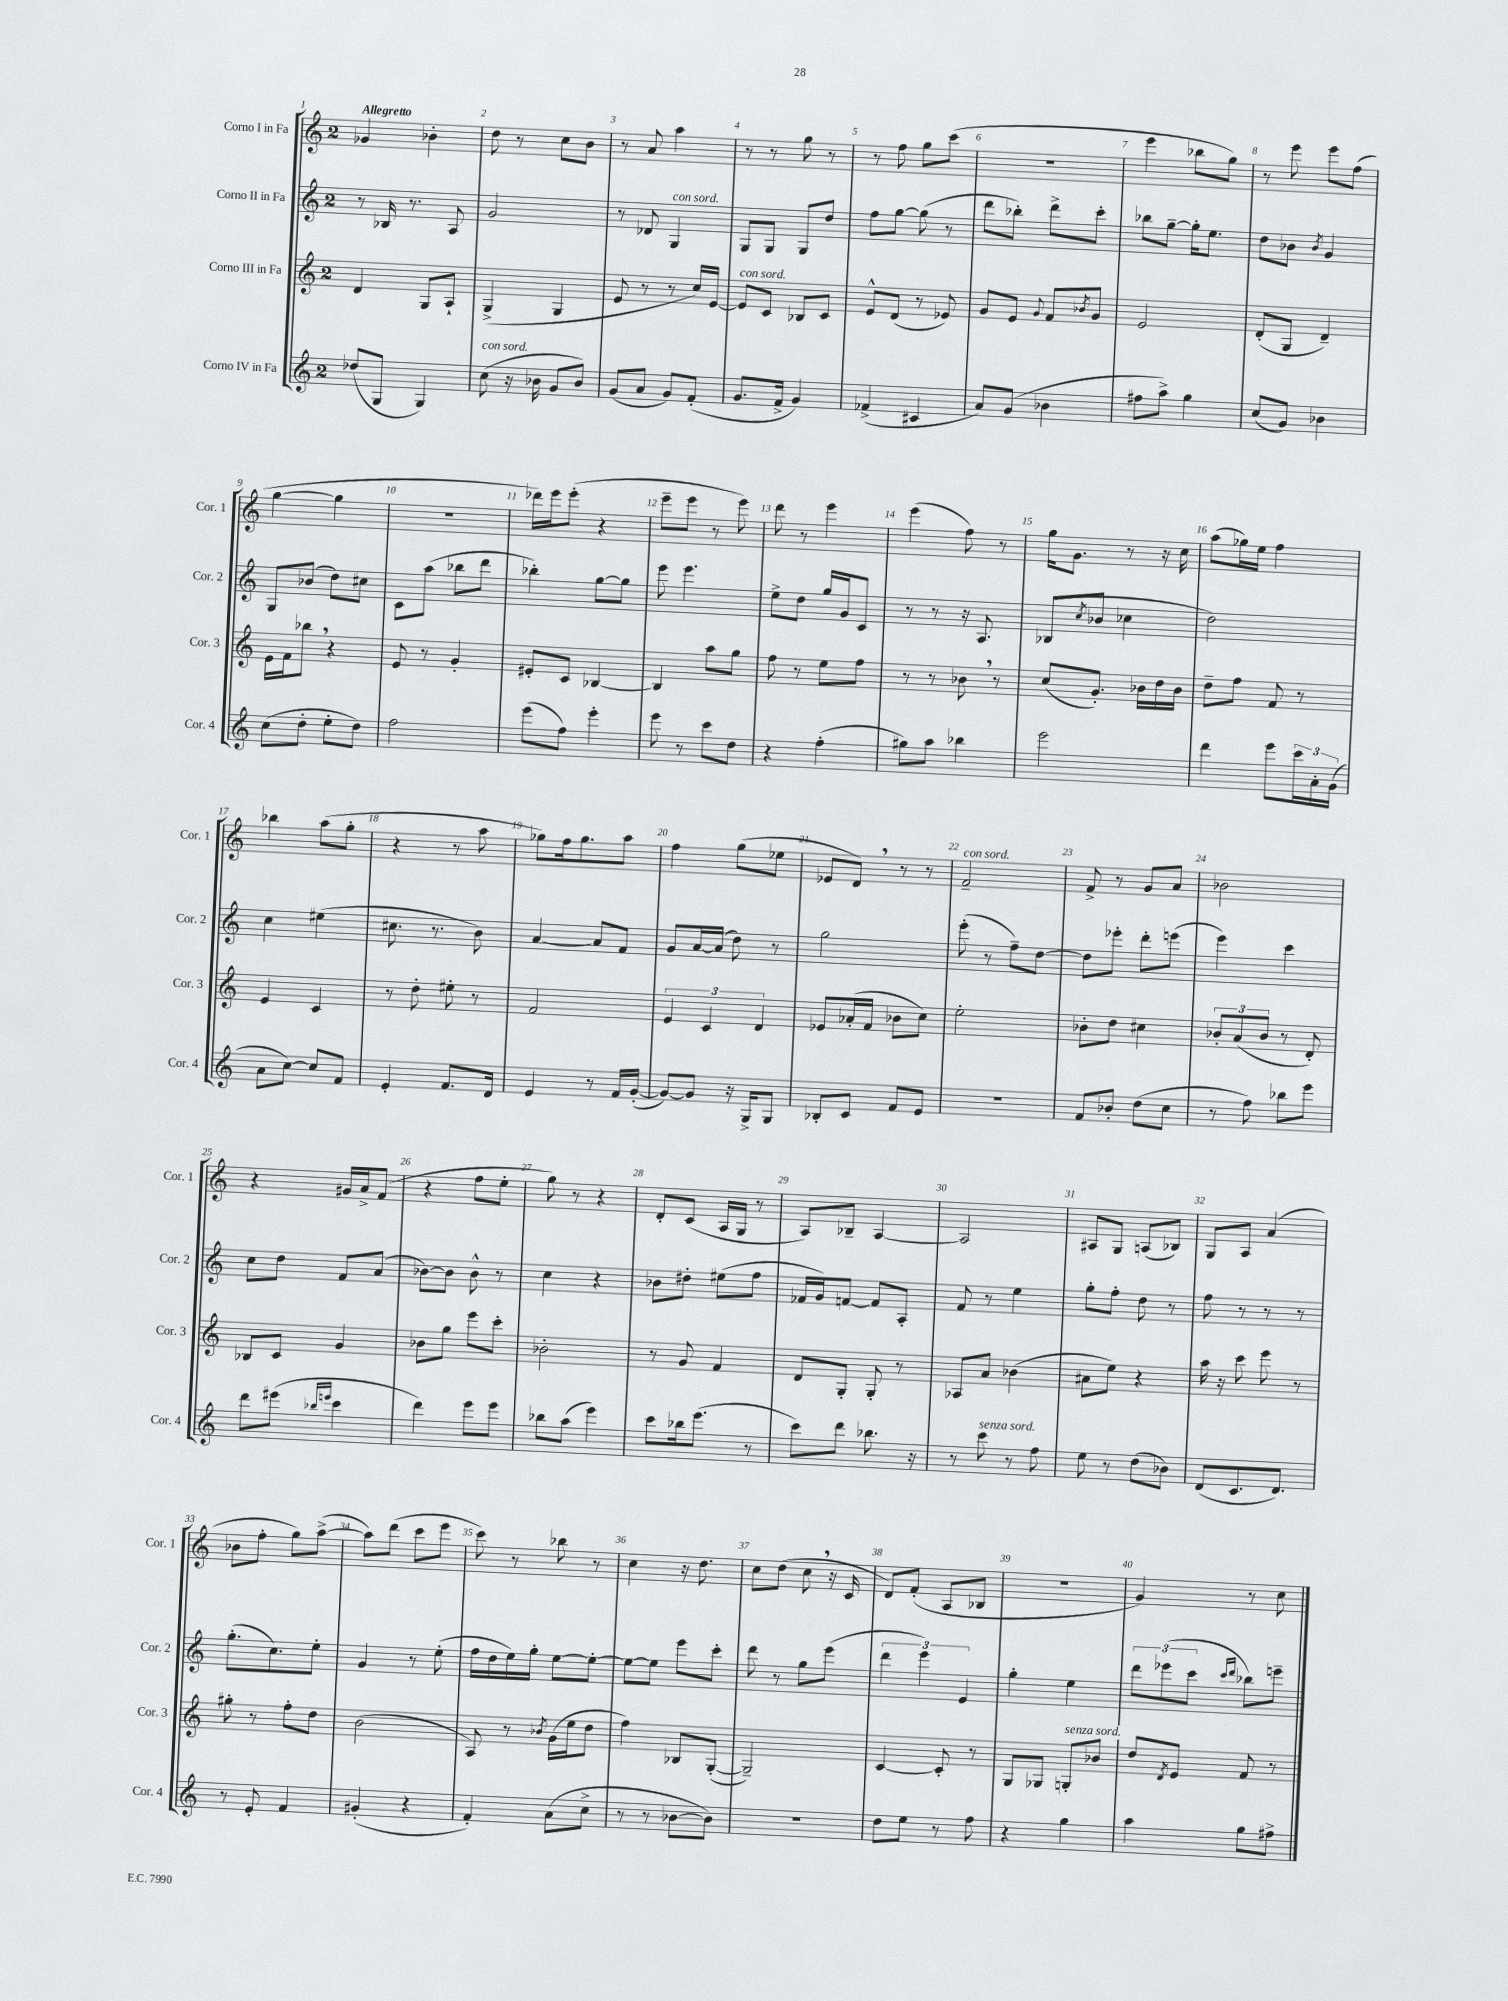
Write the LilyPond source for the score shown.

<<
\new StaffGroup <<
\new Staff = "s0" \with { instrumentName = "Corno I in Fa" shortInstrumentName = "Cor. 1" } {
    \clef treble \key c \major \once \override Staff.TimeSignature.style = #'single-digit \time 2/4 \tempo "Allegretto"
    ges'4 bes'4-. |
    d''8 r8 c''8 b'8 |
    r8 a'8 a''4 |
    r8 r8 g''8 r8 |
    r8 f''8 g''8 c'''8( |
    r2 |
    e'''4 bes''8 g''8) |
    r8 e'''8 e'''8 f''8( |
    g''4~ g''4 |
    R2 |
    des'''16) e'''16 e'''8-.( r4 |
    e'''8-- e'''8 r8 e'''8) |
    d'''8 r8 e'''4 |
    e'''4( f''8) r8 |
    g''16 g'8. r8 r16 c''16 |
    a''8( ges''16) e''16 f''4 |
    bes''4 a''8( g''8-. |
    r4 r8 a''8 |
    ges''8) f''16 ges''8. a''8 |
    f''4 g''8( ees''8 |
    ees'8 d'8) \breathe r8 r8 |
    f'2--^\markup { \italic "con sord." } |
    f'8-> r8 g'8 a'8 |
    bes'2 |
    r4 gis'16 a'16-> f'8( |
    r4 f''8 e''8-. |
    g''8) r8 r4 |
    d'8-. c'8( a16 g16 r8 |
    a8) bes8-- a4~ |
    a2 |
    ais8 g8 a8( bes8) |
    g8 a8 a'4( |
    bes'8 f''8-. g''8) a''8~->( |
    a''8) d'''8( c'''8 e'''8 |
    c'''8) r8 bes''8 r8 |
    c''4 r16 d''8. |
    c''8 d''8( c''8 \breathe r16 c'16 |
    d'8) f'8-.( a8 bes8 |
    R2 |
    g'4) r8 c''8 \bar "|." |
}
\new Staff = "s1" \with { instrumentName = "Corno II in Fa" shortInstrumentName = "Cor. 2" } {
    \clef treble \key c \major \once \override Staff.TimeSignature.style = #'single-digit \time 2/4
    r8 bes16 r8. a8 |
    g'2 |
    r8 des'8 g4^\markup { \italic "con sord." } |
    g8 g8 g8 d''8 |
    f''8 g''8~ g''8( r8 |
    d'''8 bes''8-.) d'''8-> c'''8-. |
    bes''8 g''8~-- g''16-. e''8. |
    d''8 bes'8 \acciaccatura { bes'8 } g'4 |
    g8 bes'8( d''8) cis''8 |
    c'8 a''8( bes''8 d'''8 |
    bes''4-.) g''8~ g''8 |
    e'''8 e'''4. |
    e''8-> d''8 g''16 g'16 c'8 |
    r8 r8 r16 a8. |
    bes8( \acciaccatura { c''8 } bes'8 ces''4 |
    d''2) |
    c''4 eis''4( |
    cis''8. r8. b'8) |
    a'4~ a'8 f'8 |
    g'8 a'16~ a'16( d''8) r8 |
    g''2 |
    e'''8-.( r8 f''8--) d''8~ |
    d''8 ees'''8-. d'''8-. e'''8( |
    e'''4) c'''4 |
    c''8 d''8 f'8 a'8( |
    bes'8~) bes'8 bes'8-^ r8 |
    c''4 r4 |
    bes'8 dis''8-. eis''8( f''8 |
    fes'16 g'16) f'8~ f'8 a8-. |
    f'8 r8 e''4 |
    g''8-. f''8-. d''8 r8 |
    f''8 r8 r8 r8 |
    g''8.-.( c''8.) e''8-. |
    g'4 r8 e''8-.( |
    f''16 d''16 e''16) g''16-. e''8~ e''8~-. |
    e''8~ e''8 e'''8 c'''8-. |
    d'''8 r8 g''8 e'''8( |
    \tuplet 3/2 { d'''4 e'''4) e'4 } |
    g''4-. e''4 |
    \tuplet 3/2 { d'''8 ees'''8( c'''8 } \grace { c'''16 d'''16 } bes''8) e'''8-- \bar "|." |
}
\new Staff = "s2" \with { instrumentName = "Corno III in Fa" shortInstrumentName = "Cor. 3" } {
    \clef treble \key c \major \once \override Staff.TimeSignature.style = #'single-digit \time 2/4
    d'4 g8 a8-! |
    g4->( g4 |
    e'8 r8 r8 c''16) e'16~ |
    e'8^\markup { \italic "con sord." } c'8 bes8 c'8 |
    e'8-^ d'8( r8 ees'8) |
    g'8 e'8 \appoggiatura { g'8 } f'8 \acciaccatura { bes'8 } g'8 |
    e'2 |
    d'8-.( g8 d'4--) |
    e'16 f'16 bes''8 \breathe r4 |
    e'8 r8 g'4-. |
    eis'8-. c'8 bes4~ |
    bes4 a''8 g''8 |
    f''8 r8 e''8 f''8 |
    r8 r8 bes'8 \breathe r8 |
    c''8( g'8.-.) bes'16 d''16 bes'16 |
    d''8-- f''8 f'8 r8 |
    e'4 c'4 |
    r8 d''8-. eis''8-. r8 |
    f'2 |
    \tuplet 3/2 { e'4 c'4 d'4 } |
    ees'8 aes'16-.( f'16 bes'8 c''8) |
    e''2-. |
    bes'8-. d''8 cis''4 |
    \tuplet 3/2 { bes'8-. a'8( bes'8 } r8 d'8-.) |
    bes8 c'8 g'4 |
    bes'8 g''8 e'''8 c'''8-. |
    bes'2-. |
    r8 g'8 f'4 |
    d'8 g8-. g8-. r8 |
    aes8 a'8 bes'4( |
    ais'8 e''8) r4 |
    a''16 r16 c'''8 e'''8 r8 |
    gis''8-. r8 f''8-. d''8 |
    b'2( |
    a8) r8 \acciaccatura { bes'8 } g'16( e''16 d''8 |
    f''4) bes8 g8~-.( |
    g2--) |
    c'4~ c'8-. r8 |
    g8 ges8 g8-.^\markup { \italic "senza sord." } bes'8 |
    d''8 \acciaccatura { d'8 } e'8 f'8 r8 \bar "|." |
}
\new Staff = "s3" \with { instrumentName = "Corno IV in Fa" shortInstrumentName = "Cor. 4" } {
    \clef treble \key c \major \once \override Staff.TimeSignature.style = #'single-digit \time 2/4
    des''8( g8 g4) |
    c''8^\markup { \italic "con sord." }( r16 bes'16 g'8 bes'8) |
    g'8( a'8 g'8) f'8-.( |
    g'8. f'16-> g'4) |
    fes'4->( cis'4 |
    a'8) g'8( bes'4 |
    fis''8 a''8->) g''4 |
    c''8( g'8) bes'4 |
    c''8( d''8-. e''8-. d''8) |
    f''2 |
    e'''8( f''8) e'''4-. |
    e'''8 r8 c'''8 d''8 |
    r4 f''4-.( |
    gis''8) a''8 bes''4 |
    e'''2 |
    d'''4 e'''8 \tuplet 3/2 { c'''16 a'16-. g'16( } |
    a'8 c''8~) c''8 f'8 |
    e'4-. f'8. d'16 |
    e'4 r8 f'16 g'16~-.( |
    g'8~) g'8 r16 g16-> g8 |
    bes8-. c'8 f'8 e'8 |
    r2 |
    f'8 bes'8-. d''8( c''8 |
    r8 f''8) bes''8 e'''8 |
    d'''8 eis'''8( \grace { bes''16 e'''16 } c'''4 |
    d'''4) e'''8 e'''8 |
    bes''8 a''8( e'''4) |
    c'''8 bes''16 e'''8.( r8 |
    c'''8) d'''8 bes''8. r16 |
    r8 c'''8^\markup { \italic "senza sord." } r8 f''8 |
    e''8 r8 d''8( bes'8) |
    d'8( c'8. d'8.) |
    r8 e'8-. f'4 |
    gis'4-.( r4 |
    f'4-.) a'8( c''8-> |
    r8 r8 bes'8~ bes'8) |
    r2 |
    d''8 e''8 r8 f''8 |
    r4 g''4 |
    a''4 g''8 fis''8-> \bar "|." |
}
>>
>>
\layout { \context { \Score \override BarNumber.break-visibility = ##(#f #t #t) barNumberVisibility = #all-bar-numbers-visible } }
